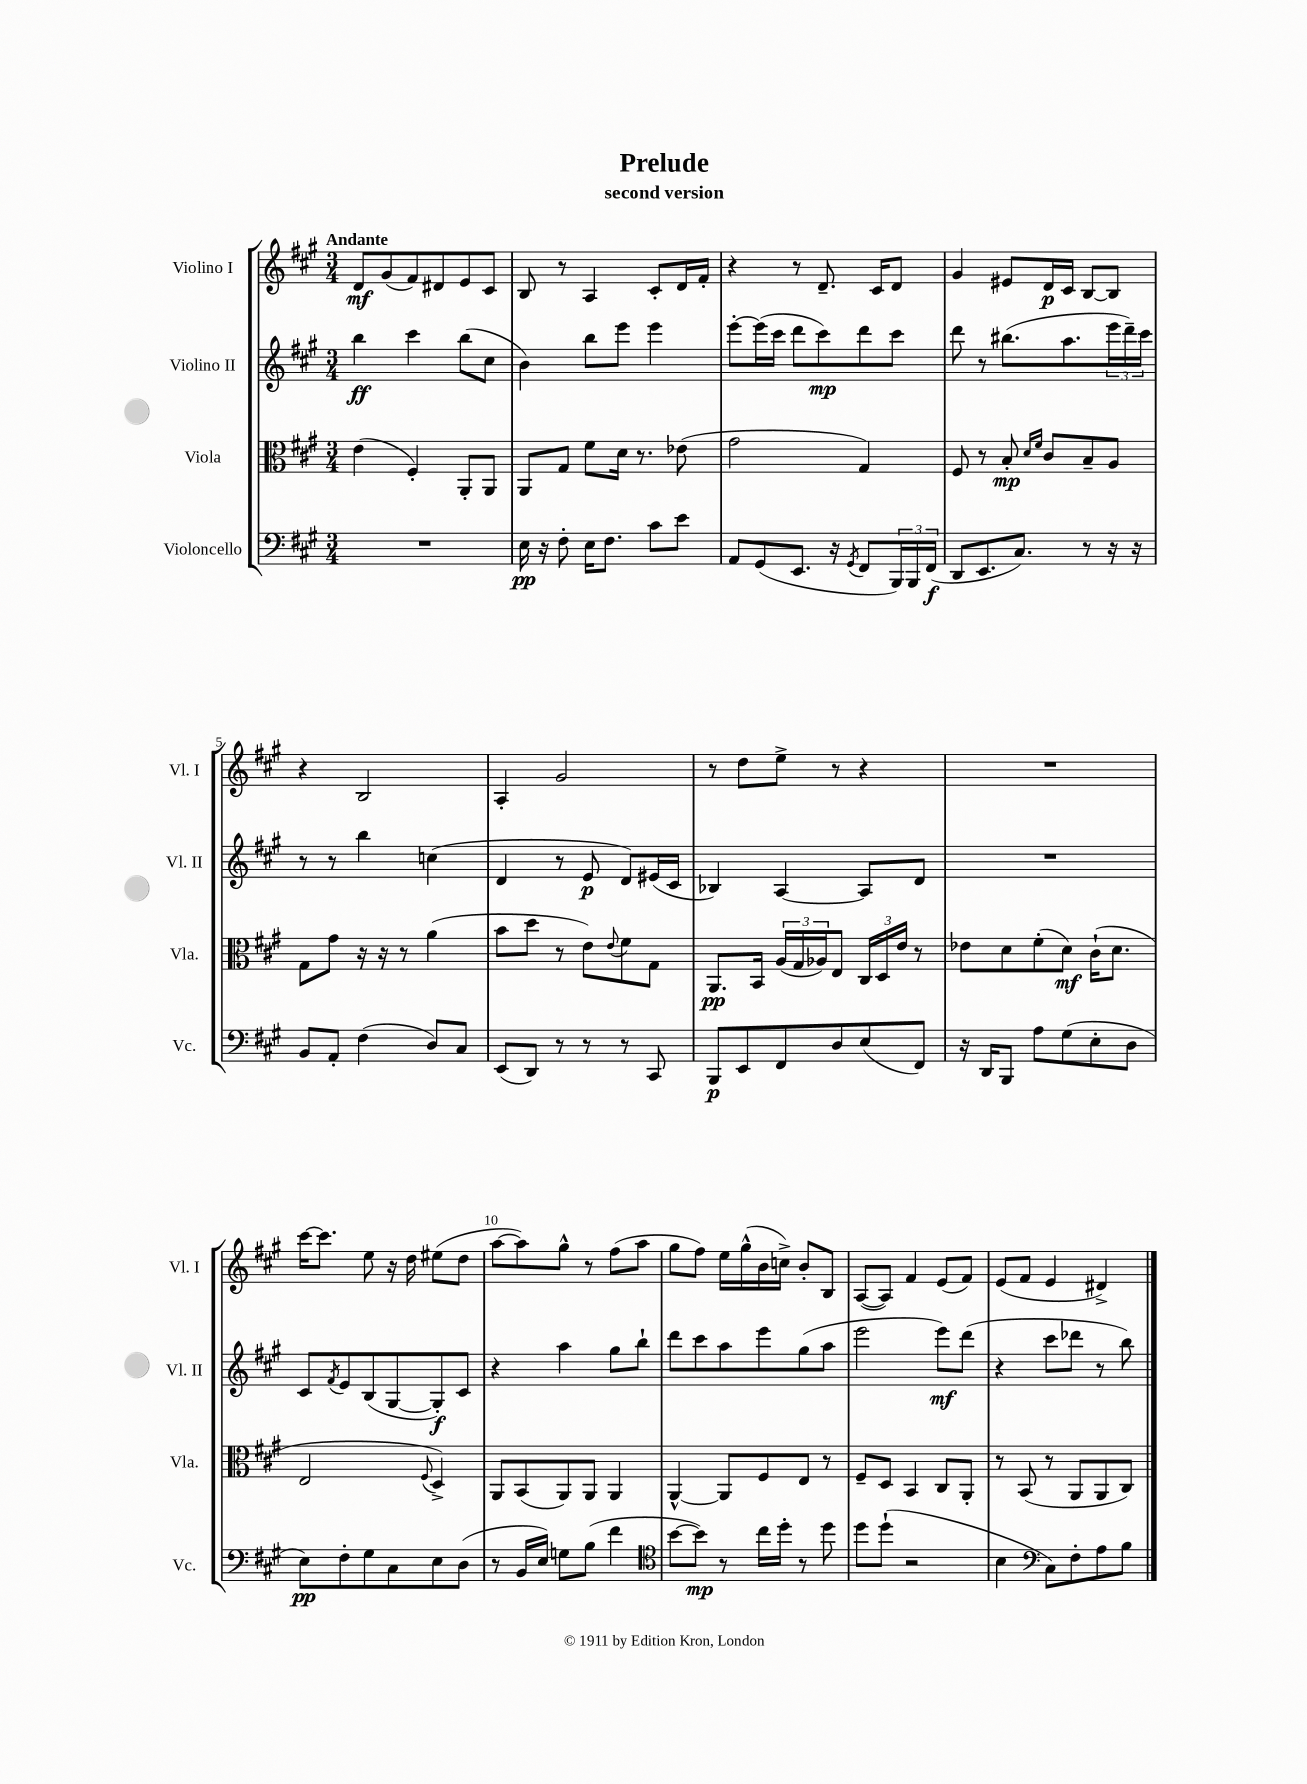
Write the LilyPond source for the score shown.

\header { title = "Prelude" subtitle = "second version" }
<<
\new StaffGroup <<
\new Staff = "s0" \with { instrumentName = "Violino I" shortInstrumentName = "Vl. I" } {
    \clef treble \key a \major \numericTimeSignature \time 3/4 \tempo "Andante"
    d'8\mf gis'8( fis'8) dis'8 e'8 cis'8 |
    b8 r8 a4 cis'8-. d'16 fis'16-. |
    r4 r8 d'8.-- cis'16 d'8 |
    gis'4 eis'8 d'16\p cis'16 b8~ b8 |
    r4 b2 |
    a4-. gis'2 |
    r8 d''8 e''8-> r8 r4 |
    R2. |
    cis'''16~ cis'''8. e''8 r16 d''16 eis''8( d''8 |
    a''8~ a''8) gis''8-^ r8 fis''8( a''8 |
    gis''8 fis''8) e''16 gis''16-^( b'16 c''16->) b'8-. b8 |
    a8~( a8) fis'4 e'8( fis'8) |
    e'8( fis'8 e'4 dis'4->) \bar "|." |
}
\new Staff = "s1" \with { instrumentName = "Violino II" shortInstrumentName = "Vl. II" } {
    \clef treble \key a \major \numericTimeSignature \time 3/4
    b''4\ff cis'''4 b''8( cis''8 |
    b'4) b''8 e'''8 e'''4 |
    e'''8~-. e'''16( cis'''16 d'''8 cis'''8\mp) d'''8 cis'''8 |
    d'''8 r8 bis''8.( a''8. \tuplet 3/2 { e'''16 d'''16--) cis'''16 } |
    r8 r8 b''4 c''4( |
    d'4 r8 e'8\p d'8) eis'16( cis'16 |
    bes4) a4~ a8 d'8 |
    R2. |
    cis'8 \acciaccatura { fis'8 } e'8 b8( gis8~ gis8-.\f) cis'8 |
    r4 a''4 gis''8 b''8-! |
    d'''8 cis'''8 a''8 e'''8 gis''8( a''8 |
    e'''2 e'''8\mf) d'''8( |
    r4 cis'''8 des'''8 r8 b''8) \bar "|." |
}
\new Staff = "s2" \with { instrumentName = "Viola" shortInstrumentName = "Vla." } {
    \clef alto \key a \major \numericTimeSignature \time 3/4
    e'4( fis4-.) a,8-. a,8 |
    a,8 gis8 fis'8 d'16 r8. ees'8( |
    gis'2 gis4) |
    fis8 r8 b8-.\mp \grace { d'16 fis'16 } cis'8 b8-- a8 |
    gis8 gis'8 r16 r16 r8 a'4( |
    b'8 d''8 r8 e'8) \appoggiatura { e'8 } fis'8 gis8 |
    a,8.\pp b,16 \tuplet 3/2 { a16( gis16 aes16) } e8 \tuplet 3/2 { cis16 d16 e'16 } r8 |
    ees'8 d'8 fis'8-.( d'8\mf) cis'16-!( d'8. |
    e2 \appoggiatura { fis8 } d4->) |
    a,8 b,8( a,8) a,8 a,4 |
    a,4~-^ a,8 fis8 e8 r8 |
    fis8-- d8 b,4 cis8 a,8-. |
    r8 b,8( r8 a,8 a,8 cis8) \bar "|." |
}
\new Staff = "s3" \with { instrumentName = "Violoncello" shortInstrumentName = "Vc." } {
    \clef bass \key a \major \numericTimeSignature \time 3/4
    R2. |
    e16\pp r16 fis8-. e16 fis8. cis'8 e'8 |
    a,8 gis,8( e,8. r16 \acciaccatura { gis,8 } fis,8 \tuplet 3/2 { b,,16) b,,16 fis,16\f( } |
    d,8 e,8. cis8.) r8 r16 r16 |
    b,8 a,8-. fis4( d8) cis8 |
    e,8( d,8) r8 r8 r8 cis,8 |
    b,,8\p e,8 fis,8 d8 e8( fis,8) |
    r16 d,16 b,,8 a8 gis8( e8-. d8 |
    e8\pp) fis8-. gis8 cis8 e8 d8( |
    r8 b,16 e16) g8 b8( fis'4 |
    \clef tenor b'8~ b'8\mp) r8 cis''16 d''16-. r8 d''8 |
    d''8 d''8-!( r2 |
    b4 \clef bass cis8) fis8-. a8 b8 \bar "|." |
}
>>
>>
\layout { \context { \Score \override BarNumber.break-visibility = ##(#f #t #t) barNumberVisibility = #(every-nth-bar-number-visible 5) } }
